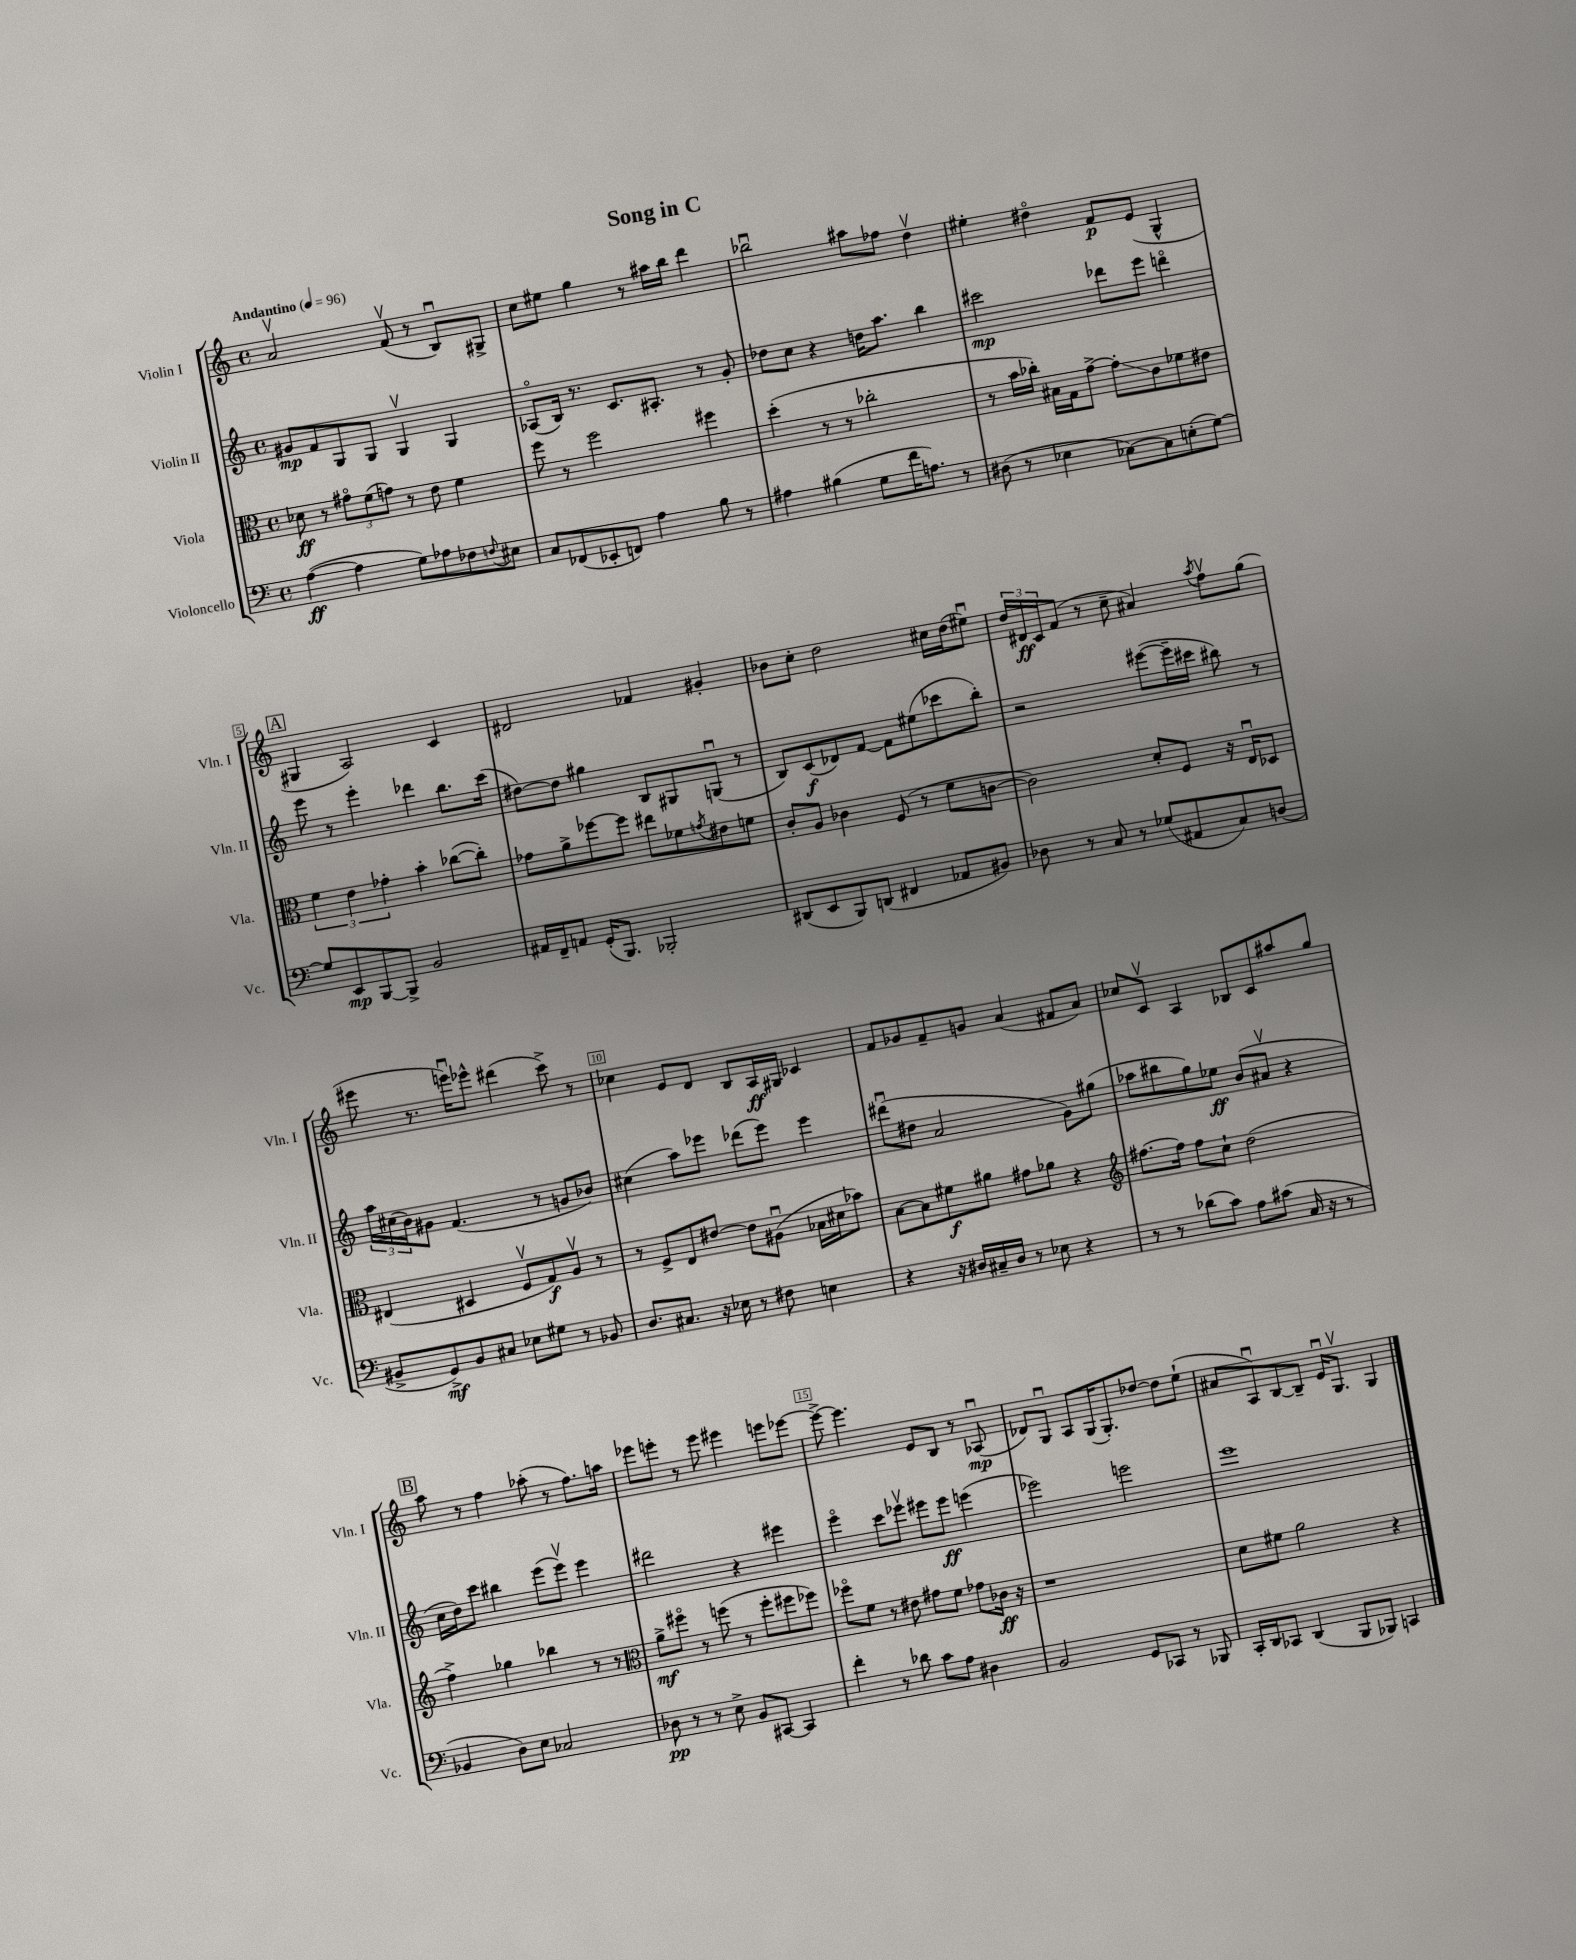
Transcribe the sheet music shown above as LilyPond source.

\header { title = "Song in C" }
<<
\new StaffGroup <<
\new Staff = "s0" \with { instrumentName = "Violin I" shortInstrumentName = "Vln. I" } {
    \clef treble \key c \major \defaultTimeSignature \time 4/4 \tempo "Andantino" 4 = 96
    a'2\upbow f'8\upbow( r8 b8\downbow) gis8-> |
    c''8 eis''8 g''4 r8 ais''16 b''16 d'''4 |
    bes''2\downbow ais''8 fes''8 d''4\upbow |
    eis''4-. dis''4\flageolet f'8\p e'8( g4-^ |
    \mark \markup { \box "A" } gis4 a2) c'4 |
    dis'2 fes'4 gis'4-. |
    bes'8 c''8-. d''2 cis''16 d''16( eis''8\downbow) |
    \tuplet 3/2 { d''16 dis'16\ff c'16 } f'8( r8 c''8-- ais'4) \acciaccatura { a''8 } f''8\upbow g''8( |
    eis'''8 r8. e'''16\downbow) ees'''8-^ dis'''4( c'''8->) r8 |
    ces''4 e'8 d'8 b8 a16\ff gis16 ces'4 |
    f'8 ges'8 f'8-- g'8 a'4( fis'8 a'8) |
    ces''8 c'8\upbow a4 bes8 c'8 ais''8 g''8 |
    \mark \markup { \box "B" } a''8 r8 f''4 aes''8-.( r8 f''8.) a''16 |
    ees'''8 e'''8-. r8 e'''8 eis'''4 e'''8 ees'''8~ |
    ees'''8~-> ees'''4. e'8 b8 r8 aes8\downbow\mp( |
    des'8) g8\downbow a8 g16( g8.-.) des''8~ des''8 e''8-!( |
    ais'8 a8\downbow) b8~ b8-- e'16\downbow g8.\upbow g4 \bar "|." |
}
\new Staff = "s1" \with { instrumentName = "Violin II" shortInstrumentName = "Vln. II" } {
    \clef treble \key c \major \defaultTimeSignature \time 4/4
    gis'8\mp f'8 g8 g8 g4\upbow g4 |
    aes8\flageolet( b16) r8. c'8. ais8.-. r8 g'8-. |
    des''8 c''8 r4 d''16 a''8. b''4 |
    cis'''2\mp des'''8 e'''8 d'''4\flageolet |
    \mark \markup { \box "A" } e'''8 r8 e'''4-. des'''4 b''8. c'''16( |
    dis''8~) dis''8 gis''4 b8 gis8 g8\downbow( r8 |
    b8) c'8\f( des'8) f'8~ f'8 eis''8( ces'''8 b''8-.) |
    r2 eis'''8~( eis'''16-- cis'''16 bis''8) r8 |
    \tuplet 3/2 { a''16 cis''16( b'16) } gis'8 f'4.( r8 g'8 bes'8) |
    cis''4( a''8) ees'''8 des'''8( ees'''8) ees'''4 |
    dis'''8\downbow( dis''8 a'2 g'8) gis''8( |
    aes''8 bis''8 g''8) ees''8\ff b'8( ais'8\upbow r4 |
    \mark \markup { \box "B" } c''16 d''16) c'''8 bis''4 e'''8( e'''8\upbow) e'''4 |
    dis'''2 r4 eis'''4 |
    e'''4\flageolet c'''8 ees'''8\upbow eis'''8 eis'''8\ff e'''4( |
    ees'''2) e'''2 |
    e'''1 \bar "|." |
}
\new Staff = "s2" \with { instrumentName = "Viola" shortInstrumentName = "Vla." } {
    \clef alto \key c \major \defaultTimeSignature \time 4/4
    des'8\ff r8 \tuplet 3/2 { gis'8\flageolet f'8( g'8) } r8 e'8 f'4 |
    f''8 r8 f''2 fis''4 |
    d''4-.( r8 r8 ces''2-. |
    r8 b'16 ces''16-.) bis16 g16 g'8~-> g'8-.\glissando c'8 fes'8 eis'8 |
    \mark \markup { \box "A" } \tuplet 3/2 { f'4 e'4 ges'4-. } b'4-. ces''8~( ces''8-.) |
    ges'8 a'8-> fes''8~ fes''8 eis''8 fes'8 \acciaccatura { g'8 } eis'8 f'8 |
    c'8-. a8 ces'4 f8( r8 f'8 c'8~ |
    c'2) d'8-. f8 r16 e16\downbow des8 |
    eis4( dis4 f8\upbow g8\f) a8\upbow r8 |
    r8 f8-> e8 eis'8~ eis'8 ais8\downbow( bes16 dis'16 bes'8) |
    b8~ b8 fis'8\f ais'8 gis'8 aes'8 r4 |
    \clef treble fis''8.~ fis''16 fis''8 c''8-! d''2( |
    \mark \markup { \box "B" } f''4->) ges''4 bes''4 r8 r8 |
    \clef alto a'8->\mf fis''8\flageolet r8 f''8( r8 f''8-. fis''8 fes''8) |
    fes''8\flageolet f'8 r8 eis'8 gis'8 f'8 ges'8 ces'16\ff r16 |
    r1 |
    d'8 fis'8 a'2 r4 \bar "|." |
}
\new Staff = "s3" \with { instrumentName = "Violoncello" shortInstrumentName = "Vc." } {
    \clef bass \key c \major \defaultTimeSignature \time 4/4
    a4~\ff( a4 g8) aes8 fes8 \appoggiatura { f8 } eis8 |
    c8 fes,8( ees,8-. f,8) a4 b8 r8 |
    ais4 bis4( g8 f'16 a8.) r8 |
    dis8( r8 ees4 ces8~) ces8 e8-.( g8~) |
    \mark \markup { \box "A" } g8 e,8\mp b,,8~ b,,8-> b,2 |
    ais,16 f,16-- a,8 g,16-.( b,,8.) bes,,2-. |
    dis,8( e,8 b,,8) d,8( fis,4 aes,8 bis,8) |
    des8 r8 c8 r8 ges8( ais,8 c8) d8( |
    bis,8-> g,8->\mf) bis,8 cis8 ees8 gis8 r8 bes,8 |
    d8. cis8. r16 ees16 r8 fis8 e4 |
    r4 r16 dis16 cis16-- dis16 r8 ees8 r4 |
    r8 r8 des'8( c'8) a8 cis'8( c16 r16 r8 |
    \mark \markup { \box "B" } bes,4 d8) e8 ces2 |
    des8\pp r8 r8 e8-> b,8 cis,8~ cis,4 |
    f'4-. r8 des'8 c'8 a8 dis4 |
    b,2 g,8 ces,8 r8 bes,,8 |
    c,16-. d,16 ces,8 d,4( b,,8 bes,,8) c,4 \bar "|." |
}
>>
>>
\layout { \context { \Score \override BarNumber.break-visibility = ##(#f #t #t) barNumberVisibility = #(every-nth-bar-number-visible 5) \override BarNumber.stencil = #(make-stencil-boxer 0.1 0.3 ly:text-interface::print) } }
